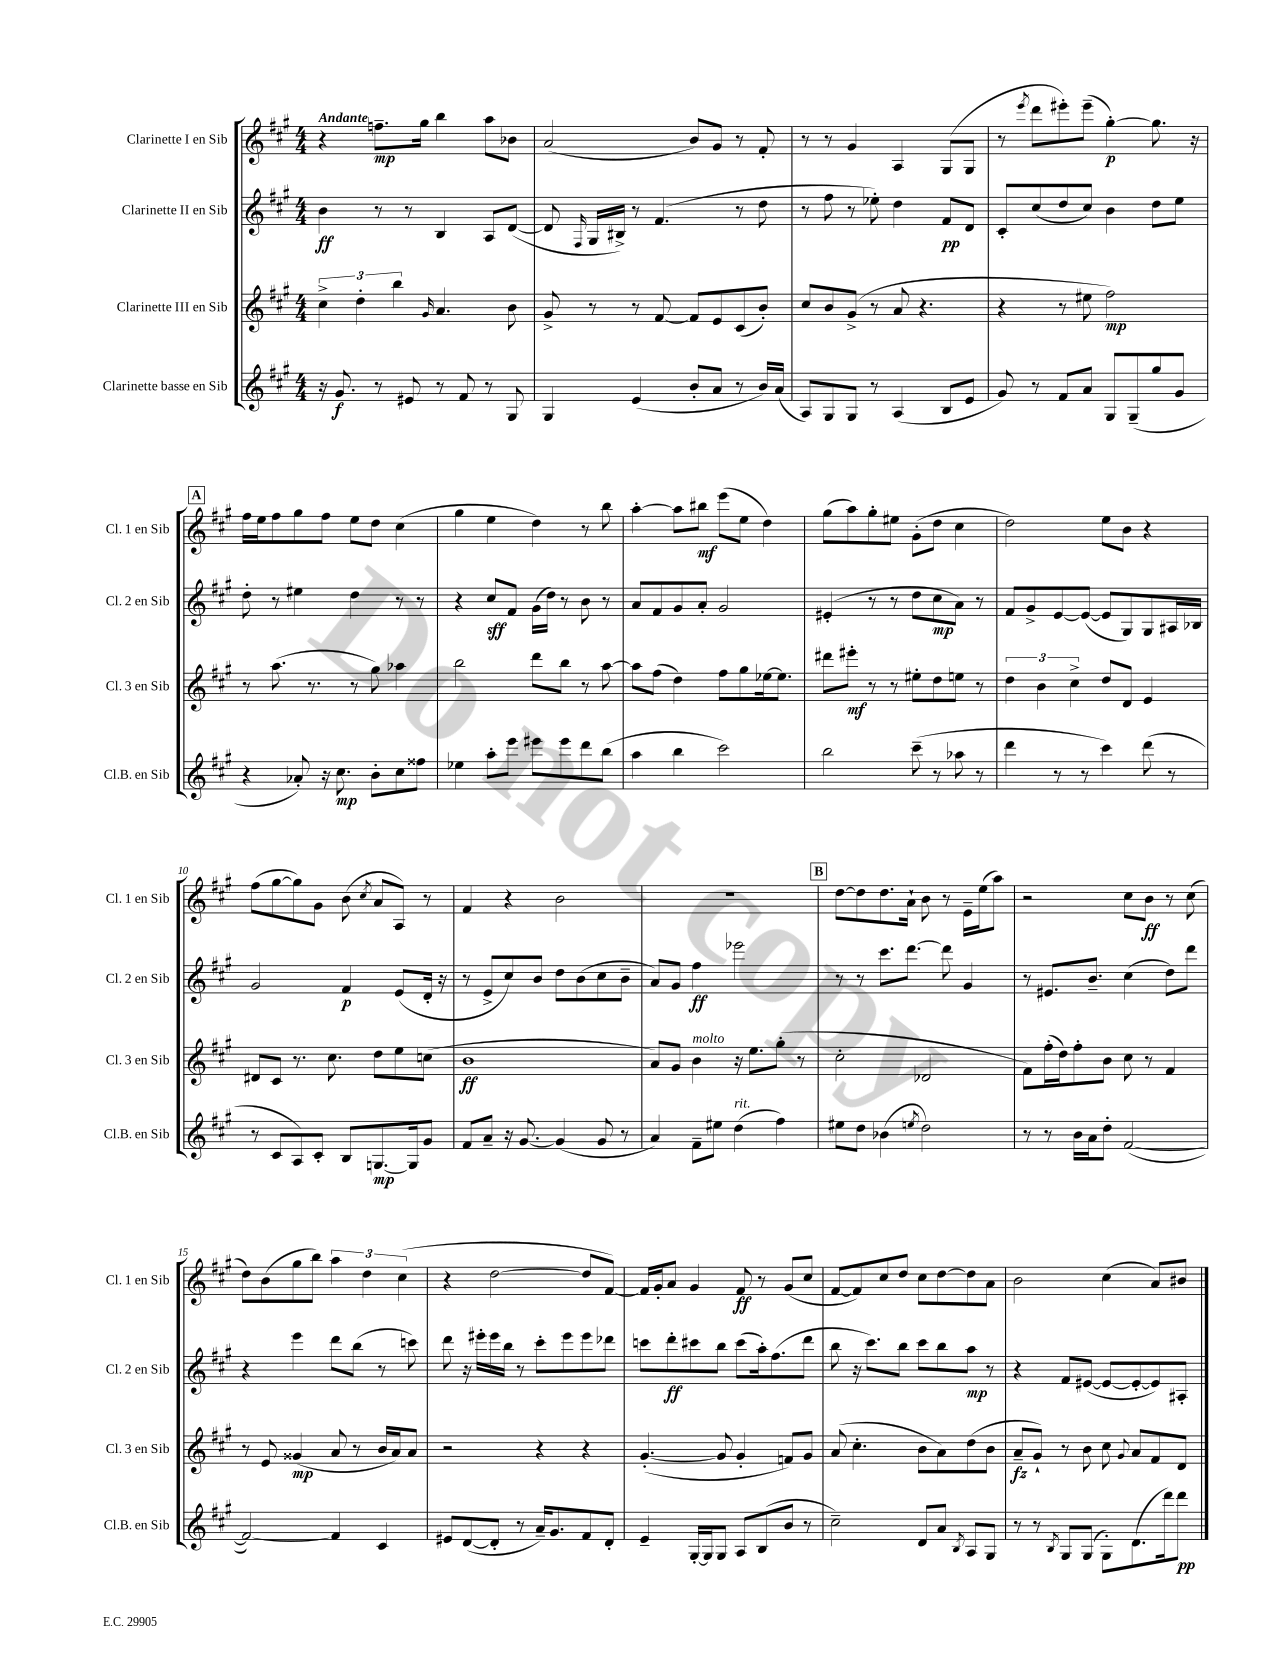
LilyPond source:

<<
\new StaffGroup <<
\new Staff = "s0" \with { instrumentName = "Clarinette I en Sib" shortInstrumentName = "Cl. 1 en Sib" } {
    \clef treble \key a \major \numericTimeSignature \time 4/4 \tempo "Andante"
    \autoBeamOff r4 f''8.[--\mp gis''16] b''4 a''8[ bes'8] |
    a'2( b'8[) gis'8] r8 fis'8-. |
    r8 r8 gis'4 a4 gis8[( gis8] |
    r8 \acciaccatura { e'''8 } d'''8[ eis'''8-.) eis'''8]--( gis''4~-.\p) gis''8. r16 |
    \mark \markup { \box "A" } fis''16[ e''16 fis''8 gis''8 fis''8] e''8[ d''8] cis''4( |
    gis''4 e''4 d''4) r8 b''8 |
    a''4~-. a''8[ bis''8]\mf e'''8[( e''8] d''4) |
    gis''8[( a''8) gis''8-. eis''8] gis'8[-.( d''8] cis''4 |
    d''2) e''8[ b'8] r4 |
    fis''8[( gis''8~ gis''8) gis'8] b'8( \acciaccatura { cis''8 } a'8[ a8]) r8 |
    fis'4 r4 b'2 |
    R1 |
    \mark \markup { \box "B" } d''8[~ d''8 d''8. a'16]-! b'8 r8 e'16[-- e''16( a''8]) |
    r2 cis''8[ b'8]\ff r8 cis''8( |
    d''8[) b'8( gis''8 b''8]) \tuplet 3/2 { a''4 d''4 cis''4( } |
    r4 d''2~ d''8[ fis'8]~) |
    fis'16[ gis'16-. a'8] gis'4 fis'8\ff r8 gis'8[( cis''8] |
    fis'8[~ fis'8) cis''8 d''8] cis''8[ d''8~ d''8 a'8] |
    b'2 cis''4( a'8[) bis'8] \bar "|." |
}
\new Staff = "s1" \with { instrumentName = "Clarinette II en Sib" shortInstrumentName = "Cl. 2 en Sib" } {
    \clef treble \key a \major \numericTimeSignature \time 4/4
    \autoBeamOff b'4\ff r8 r8 b4 a8[ d'8]~( |
    d'8 \grace { fis16 } gis16[ bis16]->) r8 fis'4.( r8 d''8 |
    r8 fis''8 r8 ees''8-.) d''4 fis'8[\pp d'8] |
    cis'8[-. cis''8( d''8 cis''8]) b'4 d''8[ e''8] |
    \mark \markup { \box "A" } d''8-. r8 eis''4 d''4 r8 r8 |
    r4 cis''8[\sff fis'8] gis'16[( d''16]) r8 b'8 r8 |
    a'8[ fis'8 gis'8 a'8]-. gis'2 |
    eis'4-.( r8 r8 d''8[ cis''8\mp a'8]) r8 |
    fis'8[ gis'8-> e'8~ e'8]~( e'8[ gis8) gis8 ais16 bes16] |
    gis'2 fis'4\p e'8[( d'16]-. r16 |
    r8 e'8[-> cis''8) b'8] d''8[ b'8( cis''8 b'8]-- |
    a'8[) gis'8] fis''4\ff ees'''2 |
    \mark \markup { \box "B" } r8 r8 cis'''8.[ d'''8.]~ d'''8 gis'4 |
    r8 eis'8.[ b'8.]-- cis''4( d''8[) d'''8] |
    r4 e'''4 d'''8[ b''8]( r8 c'''8) |
    d'''8 r16 eis'''16[-. eis'''16 b''16] r8 cis'''8[-. eis'''8 eis'''8 des'''8] |
    c'''8[ d'''8-.\ff cis'''8 b''8] cis'''8[( a''16-.) fis''8.( d'''8] |
    b''8 r16 cis'''8.[) b''8] cis'''8[ b''8 a''8]\mp r8 |
    r4 fis'8[ eis'8]~( eis'8[~ eis'8~-. eis'8) ais8]-. \bar "|." |
}
\new Staff = "s2" \with { instrumentName = "Clarinette III en Sib" shortInstrumentName = "Cl. 3 en Sib" } {
    \clef treble \key a \major \numericTimeSignature \time 4/4
    \autoBeamOff \tuplet 3/2 { cis''4-> d''4-. b''4 } \grace { gis'16 } a'4. b'8 |
    gis'8-> r8 r8 fis'8~ fis'8[ e'8 cis'8( b'8]-.) |
    cis''8[ b'8 gis'8]->( r8 a'8 r4. |
    r4 r8 eis''8 fis''2\mp) |
    \mark \markup { \box "A" } r8 a''8.( r8. r8 gis''8) aes''4 |
    b''2 d'''8[ b''8] r8 a''8~ |
    a''8[ fis''8]( d''4) fis''8[ gis''8 ees''16~ ees''8.] |
    dis'''8[ eis'''8]-.\mf r8 r8 eis''8[-. d''8 e''8] r8 |
    \tuplet 3/2 { d''4 b'4 cis''4-> } d''8[ d'8] e'4 |
    dis'8[ cis'8] r8. cis''8. d''8[ e''8 c''8]( |
    b'1\ff |
    a'8[) gis'8] b'4^\markup { \italic "molto" } r16 e''8.[ gis''8]-.( r8 |
    \mark \markup { \box "B" } cis''2-. des'2 |
    fis'8[) fis''16-.( d''16) fis''8-. b'8] cis''8 r8 fis'4 |
    r8 e'8 gisis'4\mp( a'8 r8 b'16[ a'16) a'8] |
    r2 r4 r4 |
    gis'4.~-.( gis'8 gis'4-. f'8[) gis'8] |
    a'8( cis''4.-. b'8[ a'8) d''8( b'8] |
    a'8[--\fz gis'8]-!) r8 b'8 cis''8 \appoggiatura { gis'8 } a'8[ fis'8 d'8] \bar "|." |
}
\new Staff = "s3" \with { instrumentName = "Clarinette basse en Sib" shortInstrumentName = "Cl.B. en Sib" } {
    \clef treble \key a \major \numericTimeSignature \time 4/4
    \autoBeamOff r16 gis'8.\f r8 eis'8 r8 fis'8 r8 gis8 |
    gis4 e'4( b'8[-. a'8] r8 b'16[) a'16]( |
    a8[) gis8 gis8] r8 a4( b8[ e'8] |
    gis'8) r8 fis'8[ a'8] gis8[ gis8--( gis''8 gis'8] |
    \mark \markup { \box "A" } r4 aes'8-.) r16 cis''8.\mp b'8[-. cis''8 fisis''8] |
    ees''4 a''8[-. e'''8] eis'''8[ eis'''8 d'''8 b''8]( |
    a''4 b''4 cis'''2) |
    b''2 cis'''8--( r8 aes''8 r8 |
    d'''4 r8 r8 cis'''4) d'''8( r8 |
    r8 cis'8[ a8) cis'8]-. b8[ g8.~\mp g16 gis'8] |
    fis'8[ a'8]-- r16 gis'8.~ gis'4( gis'8 r8 |
    a'4) fis'8[-- eis''8] d''4^\markup { \italic "rit." }( fis''4) |
    \mark \markup { \box "B" } eis''8[ d''8] bes'4( \acciaccatura { e''8 } d''2) |
    r8 r8 b'16[ a'16 d''8]-. fis'2~( |
    fis'2~) fis'4 cis'4 |
    eis'8[ d'8~( d'8]-. r8 a'16[--) gis'8. fis'8 d'8]-. |
    e'4-- gis16[~-. gis16 gis8] a8[ b8( b'8] r8 |
    cis''2--) d'8[ a'8] \acciaccatura { b8 } a8[ gis8] |
    r8 r8 \acciaccatura { b8 } gis8[ gis8]( gis8[-.) d'8.( d'''16) d'''8]\pp \bar "|." |
}
>>
>>
